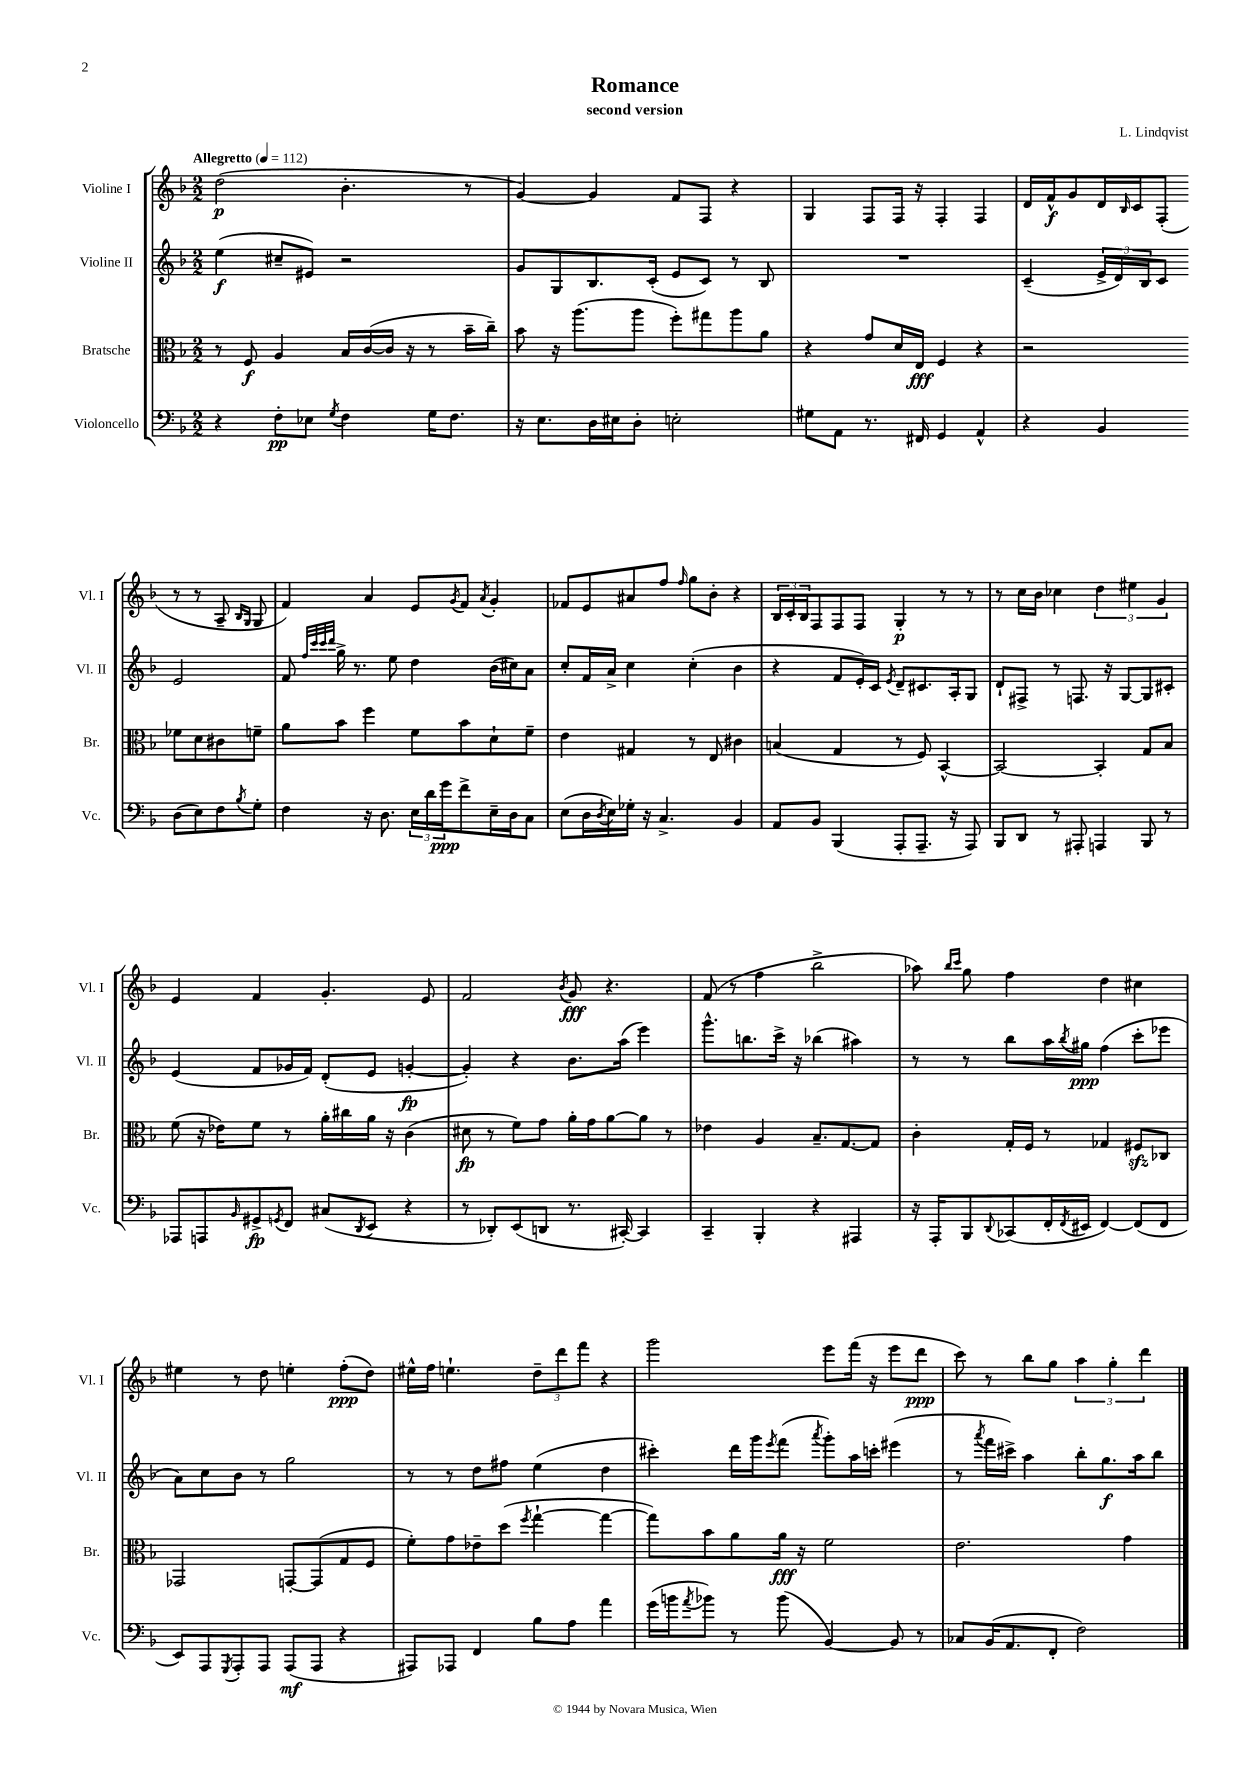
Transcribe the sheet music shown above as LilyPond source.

\header { title = "Romance" composer = "L. Lindqvist" subtitle = "second version" }
<<
\new StaffGroup <<
\new Staff = "s0" \with { instrumentName = "Violine I" shortInstrumentName = "Vl. I" } {
    \clef treble \key f \major \numericTimeSignature \time 2/2 \tempo "Allegretto" 4 = 112
    d''2\p( bes'4.-. r8 |
    g'4~) g'4 f'8 f8 r4 |
    g4 f8 f16 r16 f4-. f4 |
    d'16 f'16-^\f g'8 d'16 \grace { bes16 } c'16 f8-.( r8 r8 a8-- \grace { bes16 g16 } g8 |
    f'4) a'4 e'8 \acciaccatura { g'8 } f'8 \acciaccatura { a'8 } g'4-. |
    fes'8 e'8 ais'8 f''8 \grace { f''16 } g''8 bes'8-. r4 |
    \tuplet 3/2 { bes16 c'16-. bes16 } f8 f8 f8 g4-.\p r8 r8 |
    r8 c''16 bes'16 ces''4 \tuplet 3/2 { d''4 eis''4 g'4 } |
    e'4 f'4 g'4.-. e'8 |
    f'2 \acciaccatura { bes'8 } g'8\fff r4. |
    f'8( r8 f''4 bes''2-> |
    aes''8) \grace { bes''16 c'''16 } g''8 f''4 d''4 cis''4 |
    eis''4 r8 d''8 e''4-. f''8-.\ppp( d''8) |
    eis''16-^ f''16 e''4.-! \tuplet 3/2 { d''8-- d'''8 f'''8 } r4 |
    g'''2 e'''8 f'''16( r16 e'''8 d'''8\ppp |
    c'''8) r8 bes''8 g''8 \tuplet 3/2 { a''4 g''4-. d'''4 } \bar "|." |
}
\new Staff = "s1" \with { instrumentName = "Violine II" shortInstrumentName = "Vl. II" } {
    \clef treble \key f \major \numericTimeSignature \time 2/2
    e''4\f( cis''8-- eis'8) r2 |
    g'8 g8 bes8. c'16-.( e'8 c'8) r8 bes8 |
    R1 |
    c'4--( \tuplet 3/2 { e'16-> d'16) bes16 } c'8 e'2 |
    f'8 \grace { f''32 c'''32 c'''32 d'''32 } g''16-> r8. e''8 d''4 bes'16( cis''16) a'8 |
    c''8-. f'16 a'16-> c''4 c''4-.( bes'4 |
    r4 f'8 e'16-.) c'16 \acciaccatura { e'8 } d'8-- cis'8. a16-. g8 |
    d'8-! fis8-> r8 f8. r16 g8~ g8 cis'8-. |
    e'4( f'8 ges'16 f'16) d'8-.( e'8 g'4~-.\fp |
    g'4-.) r4 bes'8. a''16( e'''4) |
    g'''8.-^ b''8. c'''16-> r16 bes''4( ais''4) |
    r8 r8 bes''8 a''16 \acciaccatura { bes''8 } gis''16\ppp f''4( c'''8-. ees'''8 |
    a'8) c''8 bes'8 r8 g''2 |
    r8 r8 d''8 fis''8 e''4( d''4 |
    cis'''4-.) d'''16 g'''16 \acciaccatura { e'''8 } f'''8( \acciaccatura { a'''8 } g'''8-.) a''16 c'''16-. eis'''4( |
    r8 \acciaccatura { a'''8 } f'''16 cis'''16->) a''4 bes''8-. g''8.\f a''16 bes''8 \bar "|." |
}
\new Staff = "s2" \with { instrumentName = "Bratsche" shortInstrumentName = "Br." } {
    \clef alto \key f \major \numericTimeSignature \time 2/2
    r8 f8\f a4 bes16 c'16~( c'16 r16 r8 bes'16-- c''16--) |
    bes'8 r16 a''8.( a''8 f''8-.) gis''8 a''8 a'8 |
    r4 g'8 d'16 e16\fff f4 r4 |
    r2 fes'8 d'8 cis'8 f'8-- |
    a'8 bes'8 f''4 f'8 bes'8 d'8-! f'8-- |
    e'4 gis4 r8 e8 cis'4 |
    b4( g4 r8 f8) bes,4~-^ |
    bes,2~ bes,4-. g8 bes8 |
    f'8( r16 ees'16) f'8 r8 a'16-. cis''16 a'16 r16 c'4( |
    dis'8\fp r8 f'8) g'8 a'16-. g'16 a'8~ a'8 r8 |
    ees'4 a4 bes8.-- g8.~ g8 |
    c'4-. g16-. f16 r8 ges4 fis8\sfz ces8 |
    ges,2 g,8~-. g,8( g8 f8 |
    f'8-.) g'8 ees'8-- d''8( \acciaccatura { f''8 } g''4~-! g''4~ |
    g''8) bes'8 a'8 a'16\fff r16 f'2 |
    e'2. g'4 \bar "|." |
}
\new Staff = "s3" \with { instrumentName = "Violoncello" shortInstrumentName = "Vc." } {
    \clef bass \key f \major \numericTimeSignature \time 2/2
    r4 f8-.\pp ees8 \acciaccatura { g8 } f4 g16 f8. |
    r16 e8. d16 eis16 d8-. e2-. |
    gis8 a,8 r8. fis,16 g,4 a,4-^ |
    r4 bes,4 d8( e8) f8 \acciaccatura { bes8 } g8-. |
    f4 r16 d8. \tuplet 3/2 { e16 d'16 g'16\ppp } f'8-> e16-- d16 c8 |
    e8( d16 \acciaccatura { d8 } e16) ges16-. r16 c4.-> bes,4 |
    a,8 bes,8 bes,,4( a,,8-. a,,8.-- r16 a,,8) |
    bes,,8 d,8 r8 ais,,8-. a,,4 bes,,8 r8 |
    aes,,8 a,,8 \grace { bes,16 } gis,8->\fp \acciaccatura { g,8 } f,8 cis8( \acciaccatura { d,8 } e,8 r4 |
    r8 des,8-.) e,8( d,8 r8. cis,16~-.) cis,4 |
    c,4-- bes,,4-. r4 ais,,4 |
    r16 a,,16-. bes,,8 \appoggiatura { d,8 } ces,8( f,16-. \acciaccatura { f,8 } eis,16 f,4~) f,8( f,8 |
    e,8) a,,8 \acciaccatura { g,,8 } a,,8-. a,,8 a,,8\mf( a,,8 r4 |
    ais,,8) aes,,8 f,4 bes8 a8 a'4 |
    g'16( b'16 \acciaccatura { a'8 } bes'8) r8 bes'8( bes,4~) bes,8 r8 |
    ces8 bes,16( a,8. f,8-. f2) \bar "|." |
}
>>
>>
\layout { \context { \Score \remove "Bar_number_engraver" } }
